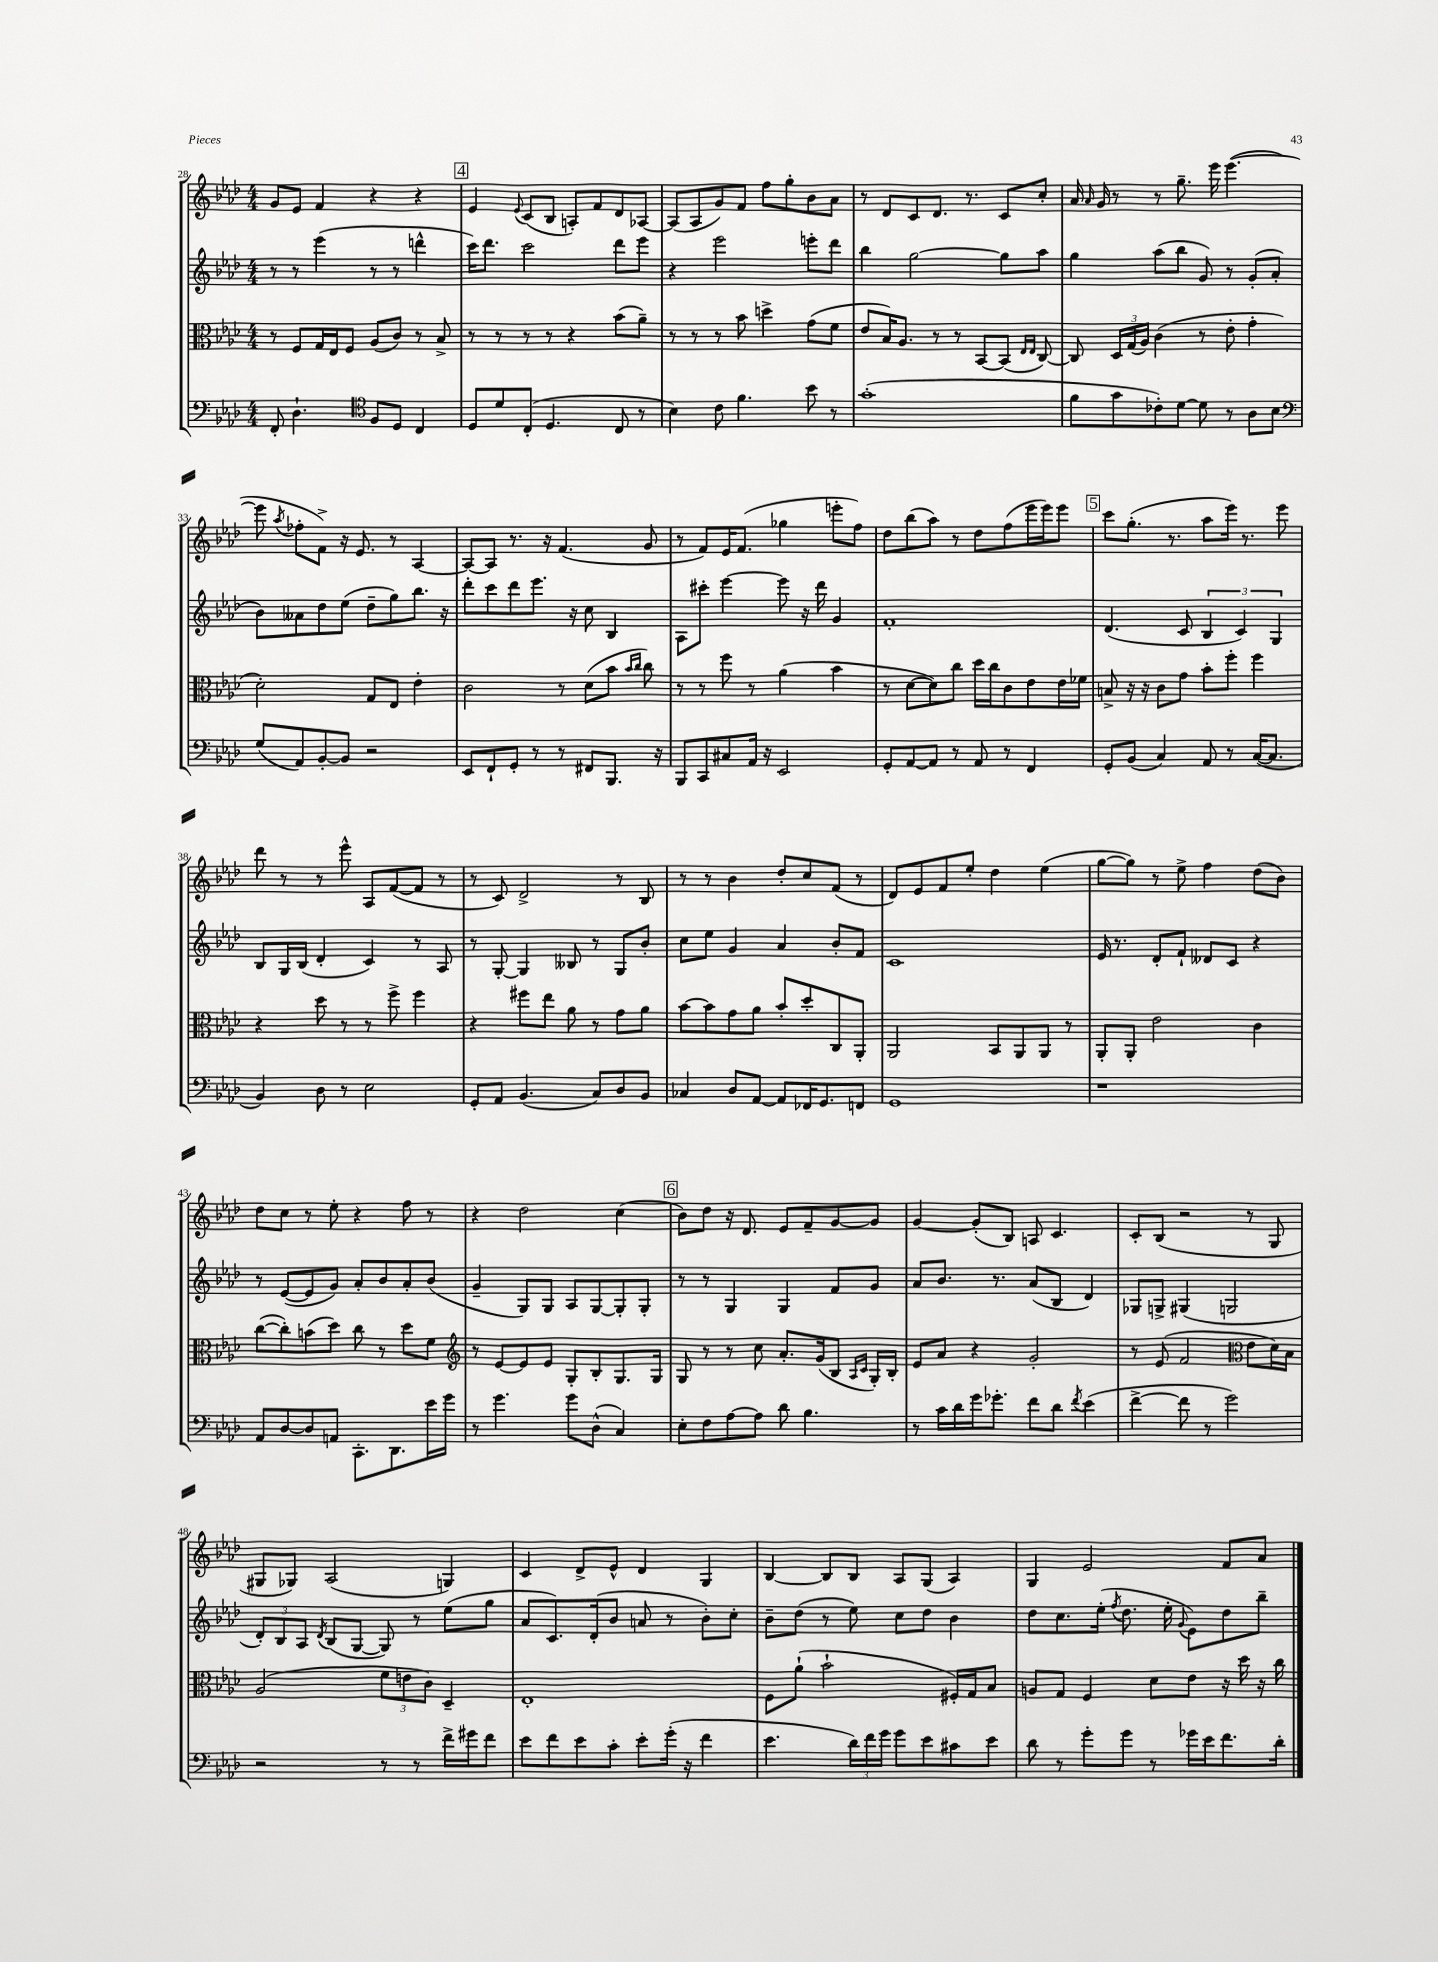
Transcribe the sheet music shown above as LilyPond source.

<<
\new StaffGroup <<
\new Staff = "s0" {
    \clef treble \key aes \major \numericTimeSignature \time 4/4
    \autoBeamOff g'8[ ees'8] f'4 r4 r4 |
    \mark \markup { \box "4" } ees'4 \appoggiatura { ees'8 } c'8[( bes8] a8[-.) f'8 des'8 aes8]~ |
    aes8[( aes8 g'8) f'8] f''8[ g''8-. bes'8 aes'8] |
    r8 des'8[ c'8 des'8.] r8. c'8[ c''8]-. |
    aes'16 \grace { aes'16 } g'16 r8 r8 g''8.-- ees'''16 ees'''4.~( |
    ees'''8 \acciaccatura { aes''8 } fes''8[-. f'8]->) r16 ees'8. r8 aes4~ |
    aes8[~ aes8] r8. r16 f'4.( g'8 |
    r8 f'8[) ees'16 f'8.]( ges''4 e'''8[-. f''8]) |
    des''8[ bes''8( aes''8]) r8 des''8[ f''8( ees'''16 ees'''16) ees'''8] |
    \mark \markup { \box "5" } c'''8[ g''8.]-.( r8. aes''8[ ees'''16]) r8. ees'''8 |
    des'''8 r8 r8 ees'''8-^ aes8[ f'8~( f'8] r8 |
    r8 c'8) des'2-> r8 bes8 |
    r8 r8 bes'4 des''8[-. c''8 f'8]( r8 |
    des'8[) ees'8 f'8 ees''8]-. des''4 ees''4( |
    g''8[~ g''8]) r8 ees''8-> f''4 des''8[( bes'8]) |
    des''8[ c''8] r8 ees''8-. r4 f''8 r8 |
    r4 des''2 c''4( |
    \mark \markup { \box "6" } bes'8[) des''8] r16 des'8. ees'8[ f'8-- g'8~ g'8] |
    g'4~ g'8[-.( bes8]) a8 c'4. |
    c'8[-. bes8]( r2 r8 g8 |
    gis8[ ges8]) aes2( g4) |
    c'4 des'8[-> ees'8]-^ des'4 g4 |
    bes4~ bes8[ bes8] aes8[ g8]( aes4) |
    g4 ees'2 f'8[ aes'8] \bar "|." |
}
\new Staff = "s1" {
    \clef treble \key aes \major \numericTimeSignature \time 4/4
    \autoBeamOff r8 r8 ees'''4( r8 r8 d'''4-^ |
    \mark \markup { \box "4" } c'''16[) des'''8.] c'''2 des'''8[ ees'''8] |
    r4 ees'''2 e'''8[-. des'''8] |
    bes''4 g''2~ g''8[ aes''8] |
    g''4 aes''8[( bes''8] g'8) r8 g'8[-.( aes'8]-. |
    bes'8[) aeses'8 des''8 ees''8]( des''8[-- g''8) bes''8.] r16 |
    des'''8[-. c'''8 des'''8 ees'''8.] r16 c''8 bes4 |
    aes8[ cis'''8]-. ees'''4~ ees'''8 r16 des'''16 g'4 |
    f'1-. |
    \mark \markup { \box "5" } des'4.( c'8 \tuplet 3/2 { bes4 c'4) g4 } |
    bes8[ g16 bes16]( des'4-. c'4) r8 aes8 |
    r8 g8~-. g4 beses8 r8 g8[ bes'8]-. |
    c''8[ ees''8] g'4 aes'4 bes'8[-. f'8] |
    c'1 |
    ees'16 r8. des'8[-. f'8]-! deses'8[ c'8] r4 |
    r8 ees'8[~( ees'8 g'8]) aes'8[-. bes'8 aes'8-. bes'8]( |
    g'4-- g8[) g8] aes8[ g8~ g8-. g8]-. |
    \mark \markup { \box "6" } r8 r8 g4 g4 f'8[ g'8] |
    aes'8[ bes'8.] r8. aes'8[( bes8] des'4) |
    ges8[ g8]-> gis4( g2 |
    \tuplet 3/2 { des'8[-.) bes8 aes8] } \acciaccatura { des'8 } bes8[( g8]~ g8) r8 ees''8[( g''8] |
    aes'8[ c'8.) des'16-.( bes'8] a'8 r8 bes'8[-.) c''8]-. |
    bes'8[-- des''8]( r8 ees''8) c''8[ des''8] bes'4 |
    des''8[ c''8. ees''16]-.( \acciaccatura { f''8 } des''8. ees''16-. \appoggiatura { g'8 } ees'8[) des''8 bes''8]-- \bar "|." |
}
\new Staff = "s2" {
    \clef alto \key aes \major \numericTimeSignature \time 4/4
    \autoBeamOff r8 f8[ g16 ees16 f8] aes8[( c'8]) r8 bes8-> |
    \mark \markup { \box "4" } r8 r8 r8 r8 r4 bes'8[( aes'8]--) |
    r8 r8 r8 bes'8 d''4-> g'8[( f'8] |
    ees'8[ bes16) aes8.] r8 r8 bes,8[~ bes,8]( \grace { ees16[ ees16] } c8~) |
    c8 \tuplet 3/2 { des16[ g16( aes16]) } c'4( r8 ees'8-. g'4-. |
    des'2-.) g8[ ees8] ees'4-. |
    c'2 r8 des'8[( bes'8] \grace { bes'16[ c''16] } c''8) |
    r8 r8 f''8 r8 aes'4( bes'4 |
    r8 des'8[~ des'8) c''8] des''16[ c''16 c'8 ees'8 ees'16 fes'16] |
    \mark \markup { \box "5" } b8-> r16 r16 c'8[ g'8] bes'8[-. f''8]-. f''4 |
    r4 des''8 r8 r8 f''8-> f''4 |
    r4 fis''8[ ees''8] aes'8 r8 g'8[ aes'8] |
    bes'8[~ bes'8 g'8 aes'8] bes'8[-. des''8-. c8 aes,8]-. |
    aes,2 bes,8[ aes,8 aes,8] r8 |
    aes,8[-. aes,8]-. ees'2 c'4 |
    c''8[~( c''8-.) b'8( des''8]) c''8 r8 des''8[ f'8] |
    \clef treble r8 ees'8[~ ees'8 ees'8] g8[-. bes8-. g8. g16] |
    \mark \markup { \box "6" } g8 r8 r8 c''8 aes'8.[-. g'16( bes8] \grace { aes16[ c'16] } g16[-.) bes16]-. |
    ees'8[ aes'8] r4 g'2-. |
    r8 ees'8( f'2 \clef alto ees'8[ des'16) bes16] |
    aes2( \tuplet 3/2 { f'8[ e'8 c'8]) } des4-- |
    ees1-. |
    f8[ aes'8]-!( bes'2-! fis16[-.) g16 bes8] |
    a8[ g8] f4 des'8[ ees'8] r16 des''16 r16 c''16 \bar "|." |
}
\new Staff = "s3" {
    \clef bass \key aes \major \numericTimeSignature \time 4/4
    \autoBeamOff f,8-. des4.-! \clef tenor f8[ des8] c4 |
    \mark \markup { \box "4" } des8[ des'8 c8]-.( des4. c8 r8 |
    bes4) c'8 f'4. bes'8 r8 |
    g'1-.( |
    f'8[ g'8 ces'8-.) des'8]~ des'8 r8 aes8[ bes8] |
    \clef bass g8[( aes,8) bes,8~-. bes,8] r2 |
    ees,8[ f,8-! g,8]-. r8 r8 fis,8[ bes,,8.] r16 |
    bes,,8[ c,8 cis8 aes,16] r16 ees,2 |
    g,8[-. aes,8~ aes,8] r8 aes,8 r8 f,4 |
    \mark \markup { \box "5" } g,8[-. bes,8]( c4) aes,8 r8 c16[~( c8.] |
    bes,4) des8 r8 ees2 |
    g,8[-. aes,8] bes,4.( c8[) des8 bes,8] |
    ces4 des8[ aes,8]~ aes,8[ fes,16 g,8. f,8] |
    g,1 |
    r1 |
    aes,8[ des8~ des8 a,8] c,8.[-. des,8. ees'16 g'16] |
    r8 g'4. g'8[ des8]-^( c4) |
    \mark \markup { \box "6" } ees8[-. f8 aes8~ aes8] des'8 bes4. |
    r8 c'16[ des'16 g'16 ges'8.]-. f'8[ des'8] \acciaccatura { f'8 } ees'4( |
    f'4~-> f'8 r8 g'2) |
    r2 r8 r8 f'16[-> gis'16 f'8] |
    ees'8[ f'8 ees'8 c'8]-. ees'8[-. g'16]-.( r16 f'4 |
    ees'4. \tuplet 3/2 { des'16[) f'16 g'16] } g'8[ ees'8 cis'8 ees'8] |
    des'8 r8 g'8[-. g'8] r8 ges'16[ ees'16 f'8. des'16]-. \bar "|." |
}
>>
>>
\layout { \context { \Score currentBarNumber = #28 } }
